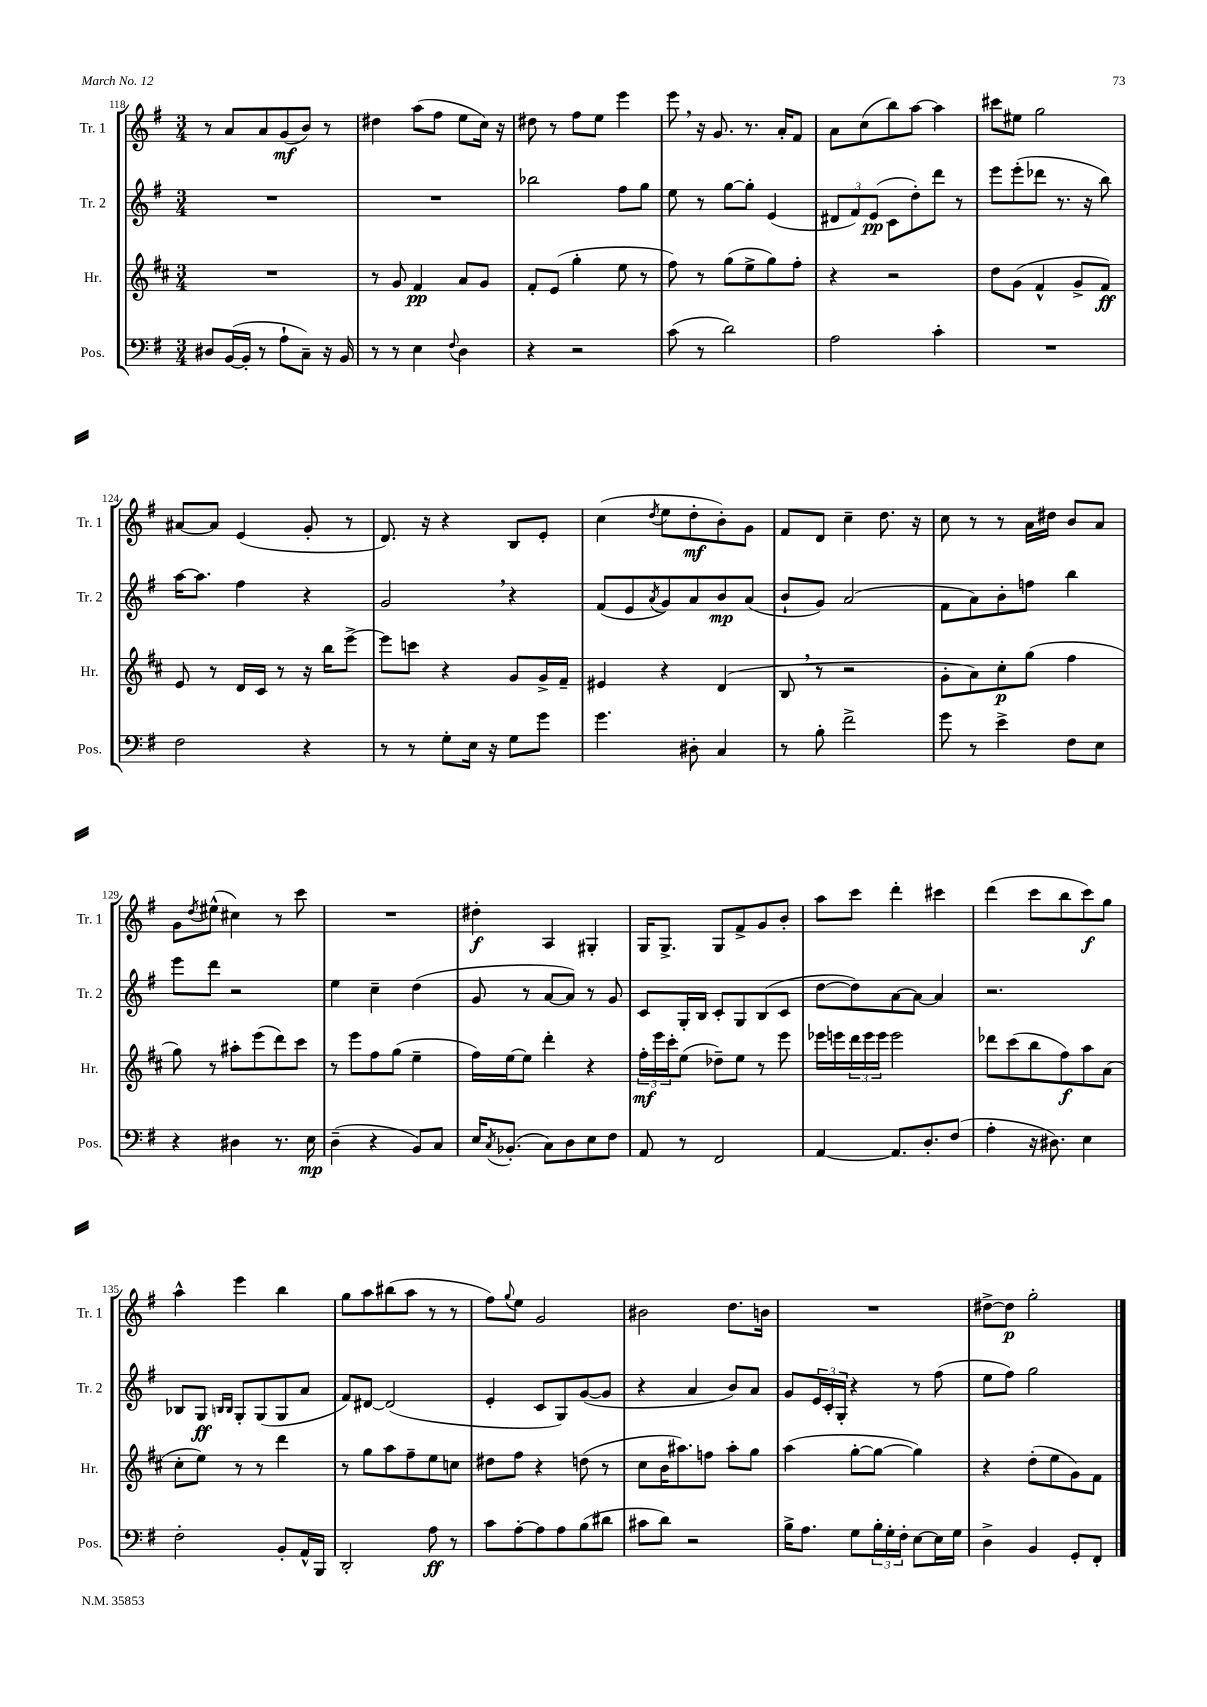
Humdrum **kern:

**kern	**dynam	**kern	**dynam	**kern	**dynam	**kern	**dynam
*part4	*part4	*part3	*part3	*part2	*part2	*part1	*part1
*staff4	*staff4	*staff3	*staff3	*staff2	*staff2	*staff1	*staff1
*I"Pos.	*	*I"Hr.	*	*I"Tr. 2	*	*I"Tr. 1	*
*I'Pos.	*	*I'Hr.	*	*I'Tr. 2	*	*I'Tr. 1	*
*clefF4	*	*clefG2	*	*clefG2	*	*clefG2	*
*k[f#]	*	*k[f#c#]	*	*k[f#]	*	*k[f#]	*
*M3/4	*	*M3/4	*	*M3/4	*	*M3/4	*
=118	=118	=118	=118	=118	=118	=118	=118
8D#X/L	.	2.r	.	2.r	.	8r	.
([16BB/L	.	.	.	.	.	8a/L	.
16BB'/JJ]	.	.	.	.	.	.	.
8r	.	.	.	.	.	8a/	.
8A`\L	.	.	.	.	.	(8g/	mf
8C~\J)	.	.	.	.	.	8b/J)	.
16r	.	.	.	.	.	8r	.
16BB/	.	.	.	.	.	.	.
=119	=119	=119	=119	=119	=119	=119	=119
8r	.	8r	.	2.r	.	4dd#X\	.
8r	.	8g/	.	.	.	.	.
4E\	.	4f#/	pp	.	.	(8aa\L	.
.	.	.	.	.	.	8ff#\J	.
8qqF#/	.	.	.	.	.	.	.
4D\	.	8a/L	.	.	.	8ee\L	.
.	.	8g/J	.	.	.	16cc\Jk)	.
.	.	.	.	.	.	16r	.
=120	=120	=120	=120	=120	=120	=120	=120
4r	.	8f#'/L	.	2bb-X\	.	8dd#X\	.
.	.	(8e/J	.	.	.	8r	.
2r	.	4gg'\	.	.	.	8ff#\L	.
.	.	.	.	.	.	8ee\J	.
.	.	8ee\	.	8ff#\L	.	4eee\	.
.	.	8r	.	8gg\J	.	.	.
=121	=121	=121	=121	=121	=121	=121	=121
(8c\	.	8ff#\)	.	8ee\	.	8eee,\	.
8r	.	8r	.	8r	.	16r	.
.	.	.	.	.	.	8.g/	.
2d\)	.	(8gg\L	.	[8gg\L	.	.	.
.	.	8ee^\	.	8gg'\J]	.	8.r	.
.	.	8gg\)	.	(4e/	.	.	.
.	.	.	.	.	.	16a'/KL	.
.	.	8ff#'\J	.	.	.	8f#/J	.
=122	=122	=122	=122	=122	=122	=122	=122
2A\	.	4r	.	12d#X/L	.	8a\L	.
.	.	.	.	12f#/)	.	.	.
.	.	.	.	.	.	(8cc\	.
.	.	.	.	(12e/J	pp	.	.
.	.	2r	.	8c\L	.	8bb\)	.
.	.	.	.	8dd'\)	.	[8aa\J	.
4c'\	.	.	.	8ddd\J	.	4aa\]	.
.	.	.	.	8r	.	.	.
=123	=123	=123	=123	=123	=123	=123	=123
2.r	.	8dd\L	.	8eee\L	.	8ccc#X\L	.
.	.	(8g\J	.	(8eee'\	.	8ee#X\J	.
.	.	4f#^^/	.	8ddd-X\J	.	2gg\	.
.	.	.	.	8.r	.	.	.
.	.	8g^/L	.	.	.	.	.
.	.	.	.	16r	.	.	.
.	.	8f#/J)	ff	8bb\)	.	.	.
!!LO:LB:g=z
=124	=124	=124	=124	=124	=124	=124	=124
2F#\	.	8e/	.	[16aa\KL	.	[8a#X/L	.
.	.	.	.	8.aa\J]	.	.	.
.	.	8r	.	.	.	8a#/J]	.
.	.	16d/LL	.	4ff#\	.	(4e/	.
.	.	16c#/JJ	.	.	.	.	.
.	.	8r	.	.	.	.	.
4r	.	16r	.	4r	.	8g'/	.
.	.	16bb\KL	.	.	.	.	.
.	.	[8eee^\J	.	.	.	8r	.
=125	=125	=125	=125	=125	=125	=125	=125
8r	.	8eee\L]	.	2g,/	.	8.d/)	.
8r	.	8cccn\J	.	.	.	.	.
.	.	.	.	.	.	16r	.
8G'\L	.	4r	.	.	.	4r	.
16E\Jk	.	.	.	.	.	.	.
16r	.	.	.	.	.	.	.
8G\L	.	8g/L	.	4r	.	8B/L	.
8g\J	.	16g^/L	.	.	.	8e'/J	.
.	.	16f#~/JJ	.	.	.	.	.
=126	=126	=126	=126	=126	=126	=126	=126
4.g\	.	4e#X/	.	(8f#/L	.	(4cc\	.
.	.	.	.	8e/	.	.	.
.	.	.	.	8qa/	.	8qdd/	.
.	.	4r	.	8g/)	.	8ee\L	.
8D#X'\	.	.	.	8a/	.	8dd'\	mf
4C/	.	(4d/	.	8b/	mp	8b'\)	.
.	.	.	.	(8a/J	.	8g\J	.
=127	=127	=127	=127	=127	=127	=127	=127
8r	.	8B,/	.	8b`/L	.	8f#/L	.
8B'\	.	8r	.	8g/J)	.	8d/J	.
2f#^\	.	2r	.	(2a/	.	4cc~\	.
.	.	.	.	.	.	8.dd\	.
.	.	.	.	.	.	16r	.
=128	=128	=128	=128	=128	=128	=128	=128
8g\	.	8g'\L	.	8f#\L	.	8cc\	.
8r	.	8a\)	.	8a\)	.	8r	.
4e^\	.	8cc#'\	p	8b'\	.	8r	.
.	.	(8gg\J	.	8ffn\J	.	16a\LL	.
.	.	.	.	.	.	16dd#X\JJ	.
8F#\L	.	4ff#\	.	4bb\	.	8b/L	.
8E\J	.	.	.	.	.	8a/J	.
!!LO:LB:g=z
=129	=129	=129	=129	=129	=129	=129	=129
4r	.	8gg\)	.	8eee\L	.	8g\L	.
.	.	.	.	.	.	8qdd/	.
.	.	8r	.	8ddd\J	.	(8ee#X^^\J	.
4D#X\	.	8aa#X'\L	.	2r	.	4cc#X\)	.
.	.	(8eee\	.	.	.	.	.
8.r	.	8ddd\)	.	.	.	8r	.
.	.	8ccc#\J	.	.	.	8ccc\	.
16E\	mp	.	.	.	.	.	.
=130	=130	=130	=130	=130	=130	=130	=130
(4D~\	.	8r	.	4ee\	.	2.r	.
.	.	8eee\L	.	.	.	.	.
4r	.	8ff#\	.	4cc~\	.	.	.
.	.	(8gg\J	.	.	.	.	.
8BB/L)	.	4ee~\	.	(4dd\	.	.	.
8C/J	.	.	.	.	.	.	.
=131	=131	=131	=131	=131	=131	=131	=131
16E/KL	.	16ff#\LL)	.	8g/	.	4dd#X'\	f
8qC/	.	.	.	.	.	.	.
(8.BB-X'/J	.	[16ee\J	.	.	.	.	.
.	.	8ee\J]	.	8r	.	.	.
8C\L)	.	4ddd'\	.	[8a/L	.	4A/	.
8D\	.	.	.	8a/J])	.	.	.
8E\	.	4r	.	8r	.	4G#X'/	.
8F#\J	.	.	.	8g/	.	.	.
=132	=132	=132	=132	=132	=132	=132	=132
8AA/	.	24ff#'\LL	mf	8c/L	.	16G/KL	.
.	.	24eee\	.	.	.	.	.
.	.	.	.	.	.	8.G^/J	.
.	.	24ccc#'\J	.	.	.	.	.
8r	.	(8ee\J	.	16G'/L	.	.	.
.	.	.	.	16B/JJ	.	.	.
2FF#/	.	8dd-X~\L)	.	8c'/L	.	8G/L	.
.	.	8ee\J	.	8G/	.	8f#^/	.
.	.	8r	.	(8B/	.	8g/	.
.	.	8eee\	.	8c/J	.	8b'/J	.
=133	=133	=133	=133	=133	=133	=133	=133
[4AA/	.	16eee-X\LL	.	[8dd\L	.	8aa\L	.
.	.	16eeen\	.	.	.	.	.
.	.	24ddd\	.	8dd\])	.	8ccc\J	.
.	.	24eee\	.	.	.	.	.
.	.	24eee\JJ	.	.	.	.	.
8.AA/L]	.	2eee\	.	[8a\	.	4ddd'\	.
.	.	.	.	8a\J_	.	.	.
8.D'/	.	.	.	.	.	.	.
.	.	.	.	4a/]	.	4ccc#X\	.
(8F#/J	.	.	.	.	.	.	.
=134	=134	=134	=134	=134	=134	=134	=134
4A'\	.	8ddd-X\L	.	2.r	.	(4ddd\	.
.	.	(8ccc#\	.	.	.	.	.
16r	.	8bb\	.	.	.	8ccc\L	.
8.D#X\)	.	.	.	.	.	.	.
.	.	8ff#\)	f	.	.	8bb\	.
4E\	.	8aa\	.	.	.	8ccc\)	f
.	.	(8a\J	.	.	.	8gg\J	.
!!LO:LB:g=z
=135	=135	=135	=135	=135	=135	=135	=135
2F#'\	.	8cc#'\L	.	8B-X/L	.	4aa^^\	.
.	.	8ee\J)	.	8G/J	ff	.	.
.	.	.	.	16qqBn/LL	.	.	.
.	.	.	.	16qqB/JJ	.	.	.
.	.	8r	.	8G'/L	.	4eee\	.
.	.	8r	.	(8G/	.	.	.
8BB'/L	.	4ddd\	.	8G/	.	4bb\	.
16AA^^/L	.	.	.	8a/J	.	.	.
16BBB/JJ	.	.	.	.	.	.	.
=136	=136	=136	=136	=136	=136	=136	=136
2DD'/	.	8r	.	8f#/L)	.	8gg\L	.
.	.	8gg\L	.	[8d#X/J	.	8aa\	.
.	.	8aa\	.	(2d#/]	.	(8bb#X\	.
.	.	8ff#~\	.	.	.	8aa\J	.
8A\	ff	8ee\	.	.	.	8r	.
8r	.	8ccn\J	.	.	.	8r	.
=137	=137	=137	=137	=137	=137	=137	=137
8c\L	.	8dd#X\L	.	4e'/	.	8ff#\L)	.
.	.	.	.	.	.	8qqgg/	.
[8A'\	.	8ff#\J	.	.	.	8ee\J	.
8A\]	.	4r	.	8c/L	.	2g/	.
8A\	.	.	.	8G/)	.	.	.
(8B\	.	(8ddn\	.	([8g/	.	.	.
8d#X\J	.	8r	.	8g/J]	.	.	.
=138	=138	=138	=138	=138	=138	=138	=138
8c#X\L	.	8cc#\L	.	4r	.	2b#X\	.
8d\J)	.	16b\K	.	.	.	.	.
.	.	8.aa#X\)	.	.	.	.	.
2r	.	.	.	4a/	.	.	.
.	.	8ffn\J	.	.	.	.	.
.	.	8aa#'\L	.	8b/L)	.	8.dd\L	.
.	.	8gg\J	.	8a/J	.	.	.
.	.	.	.	.	.	16bn\Jk	.
=139	=139	=139	=139	=139	=139	=139	=139
16B^\KL	.	(4aa\	.	8g/L	.	2.r	.
8.A\J	.	.	.	.	.	.	.
.	.	.	.	24e/L	.	.	.
.	.	.	.	24c'/	.	.	.
.	.	.	.	24G'/JJ	.	.	.
8G\L	.	[8gg'\L	.	4r	.	.	.
24B'\L	.	8gg\J_	.	.	.	.	.
24G'\	.	.	.	.	.	.	.
24F#'\JJ	.	.	.	.	.	.	.
[8E\L	.	4gg\])	.	8r	.	.	.
16E\L]	.	.	.	(8ff#\	.	.	.
16G\JJ	.	.	.	.	.	.	.
=140	=140	=140	=140	=140	=140	=140	=140
4D^\	.	4r	.	8ee\L	.	[8dd#X^\L	.
.	.	.	.	8ff#\J)	.	8dd#\J]	p
4BB/	.	(8dd'\L	.	2gg\	.	2gg'\	.
.	.	8ee\	.	.	.	.	.
8GG'/L	.	8g\)	.	.	.	.	.
8FF#'/J	.	8f#\J	.	.	.	.	.
==	==	==	==	==	==	==	==
*-	*-	*-	*-	*-	*-	*-	*-
